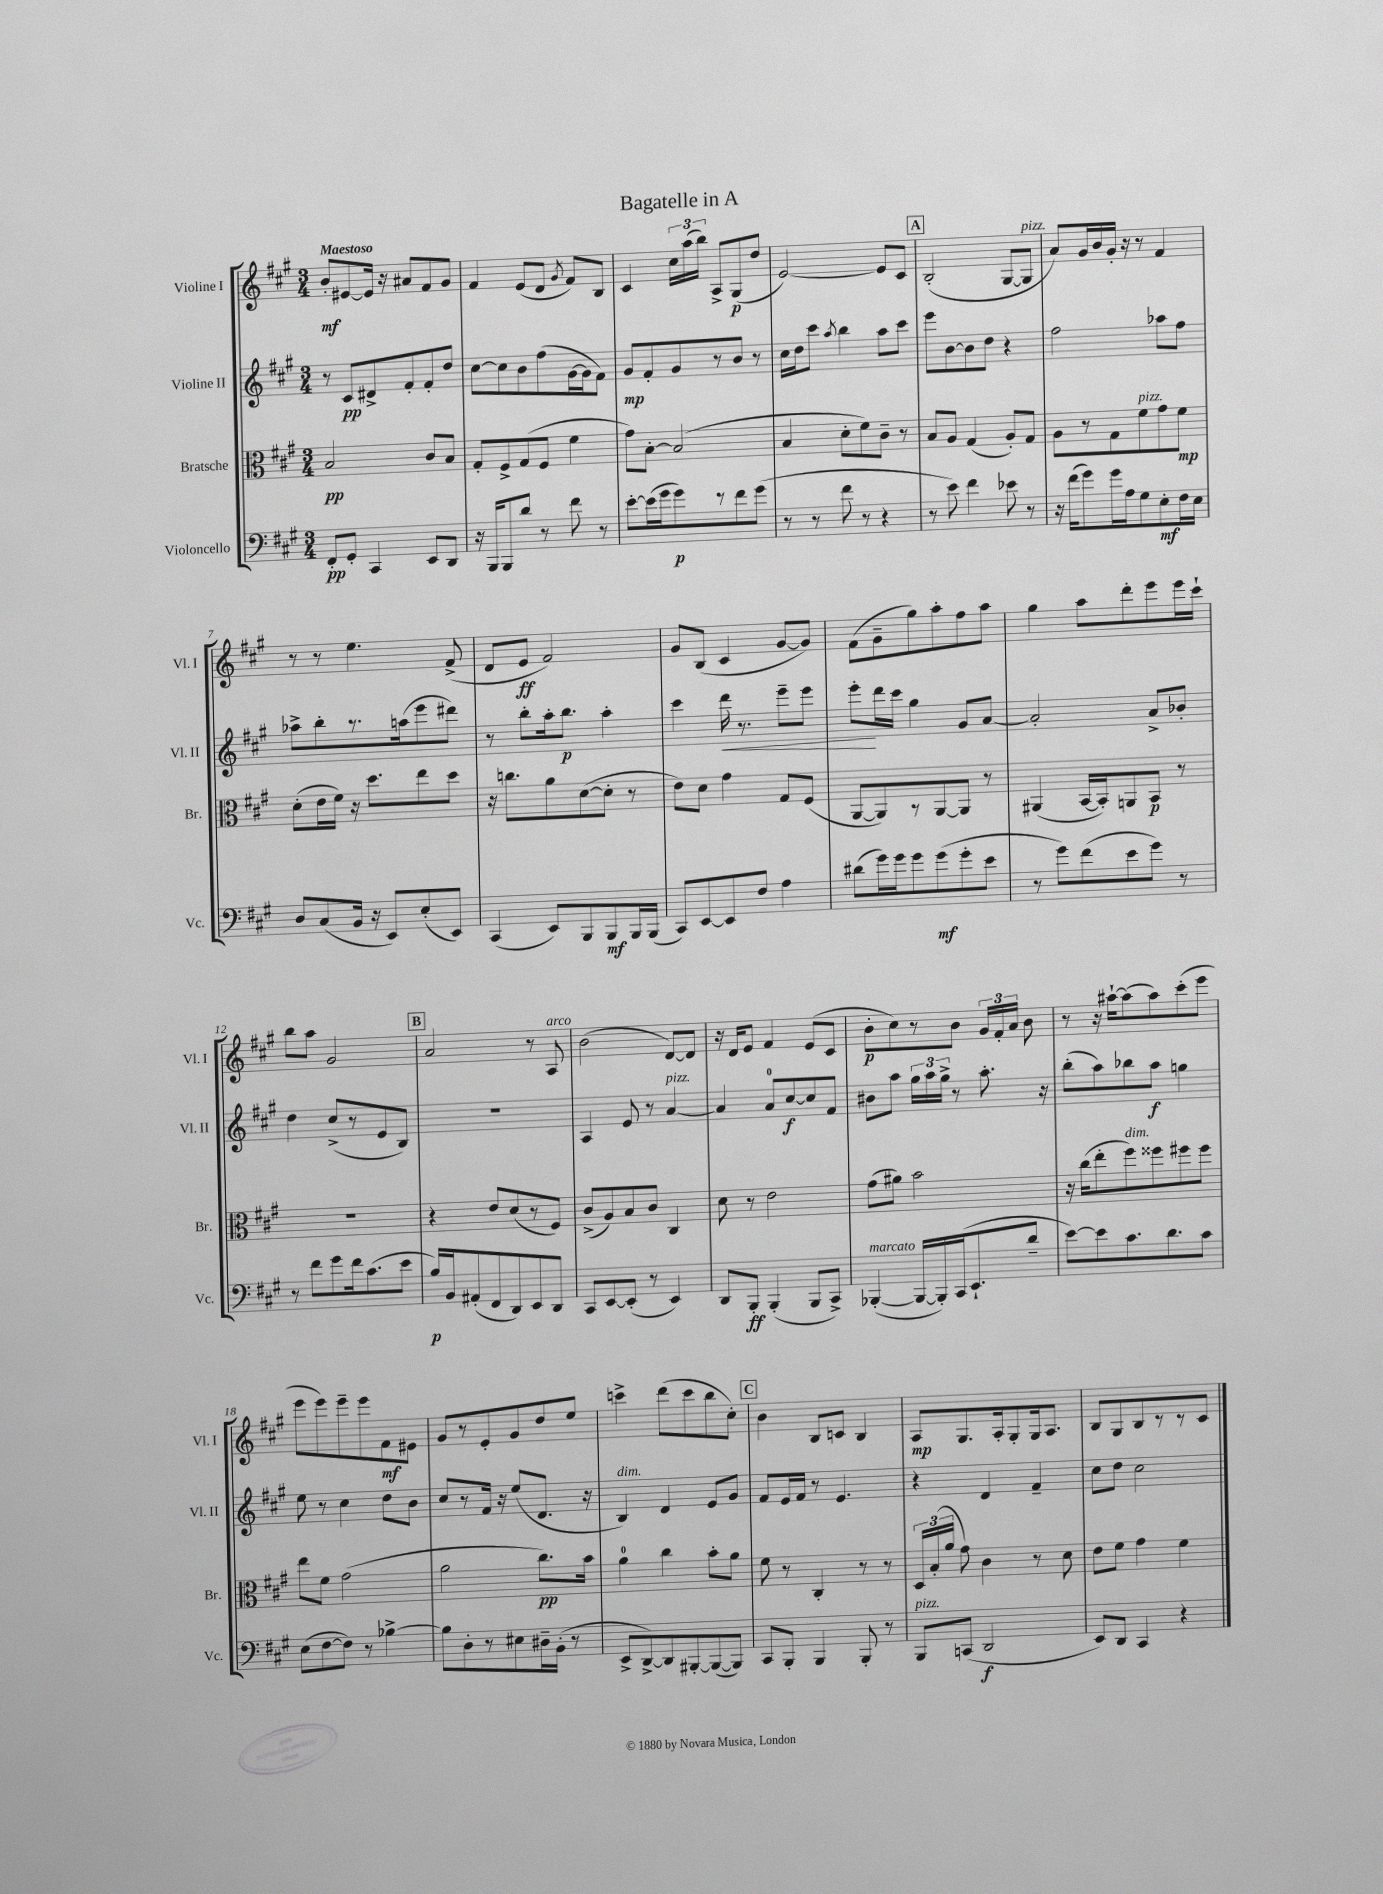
\header { title = "Bagatelle in A" }
<<
\new StaffGroup <<
\new Staff = "s0" \with { instrumentName = "Violine I" shortInstrumentName = "Vl. I" } {
    \clef treble \key a \major \numericTimeSignature \time 3/4 \tempo "Maestoso"
    \autoBeamOff b'8[-.\mf eis'8~ eis'16] r16 ais'8[ fis'8 gis'8] |
    fis'4 e'8[( d'8] \acciaccatura { gis'8 } fis'8[) b8] |
    cis'4 \tuplet 3/2 { cis''16[ a''16( b''16]) } a8[-> gis8\p( d''8] |
    e'2~) e'8[ cis'8] |
    \mark \markup { \box "A" } b2-.( gis8[~ gis8]^\markup { \italic "pizz." } |
    a'8[) gis'16 b'16 gis'16]-. r16 r8 fis'4 |
    r8 r8 e''4. fis'8->( |
    d'8[ e'8]\ff fis'2) |
    gis'8[ b8]( cis'4 gis'8[~ gis'8]) |
    fis'8[( gis'8-- gis''8) a''8-. fis''8 a''8] |
    gis''4 a''8[ d'''8-. e'''8 e'''16 cis'''16]-! |
    b''8[ a''8] gis'2 |
    \mark \markup { \box "B" } a'2 r8 a8^\markup { \italic "arco" } |
    b'2( d'8[~) d'8] |
    r16 d'16[ e'8] fis'4 e'8[( cis'8] |
    b'8[-.\p cis''8) r8 b'8] \tuplet 3/2 { gis'16[ fis'16-. a'16] } b'8 |
    r8 r16 ais''16[~-! ais''8( ais''8) cis'''8-.( e'''8] |
    e'''8[ e'''8) e'''8-- e'''8 fis'8\mf eis'8] |
    gis'8[ r8 e'8-. gis'8 d''8 e''8] |
    c'''4-> d'''8[( c'''8 b''8 cis''8]-.) |
    \mark \markup { \box "C" } b'4 b8[ c'8] b4 |
    a8[\mp gis8. a16-. gis8-. gis16 a8.] |
    b8[ gis8 b8 r8 r8 cis'8] \bar "|." |
}
\new Staff = "s1" \with { instrumentName = "Violine II" shortInstrumentName = "Vl. II" } {
    \clef treble \key a \major \numericTimeSignature \time 3/4
    \autoBeamOff r8 cis'8[\pp dis'8-> fis'8-. fis'8-. d''8] |
    cis''8[~ cis''8 b'8 fis''8( gis'16~ gis'16 fis'8]) |
    gis'8[\mp fis'8-. gis'8 r8 b'8] r8 |
    cis''16[ d''16 cis'''8] \acciaccatura { a''8 } b''4 a''8[ cis'''8] |
    \mark \markup { \box "A" } e'''8[ b'8~ b'8 d''8] r4 |
    fis''2 aes''8[ fis''8] |
    aes''8[-> b''8-. r8. a''16( e'''8 dis'''8]) |
    r8 b''8[-. a''16-. b''8.]\p a''4-. |
    cis'''4 d'''16\< r8. e'''8[-- e'''8] |
    e'''8[-.\! d'''16 cis'''16] gis''4 gis'8[ a'8]~ |
    a'2-. a'8[-> bes'8]-. |
    d''4 cis''8[->( r8 e'8 b8]) |
    \mark \markup { \box "B" } R2. |
    a4 e'8 r8 a'4~^\markup { \italic "pizz." } |
    a'4 a'8[-0 cis''8~\f cis''8 fis'8] |
    bis'8[ a''8] \tuplet 3/2 { gis''16[ a''16 gis''16]-> } r8 a''8.-. r16 |
    b''8[-.( a''8) bes''8 a''8]\f g''4 |
    e''8 r8 cis''4 d''8[ b'8] |
    cis''8[ r8 fis'16] r16 e''8[( d'8.] r16 |
    b4^\markup { \italic "dim." }) d'4 e'8[ gis'8] |
    \mark \markup { \box "C" } fis'8[ e'16 fis'16] r8 e'4. |
    r4 d'4 fis'4-- |
    cis''8[ d''8] cis''2 \bar "|." |
}
\new Staff = "s2" \with { instrumentName = "Bratsche" shortInstrumentName = "Br." } {
    \clef alto \key a \major \numericTimeSignature \time 3/4
    \autoBeamOff b2\pp cis'8[ b8] |
    gis8[-. fis8-> gis8( fis8] fis'4 |
    gis'8[) b8]~-. b2( |
    b4 d'8[-. fis'8) cis'8]-- r8 |
    \mark \markup { \box "A" } b8[ a8] gis4( a8[-.) gis8] |
    a8[ r8 gis8 fis'8^\markup { \italic "pizz." } gis'8 fis'8]\mp |
    d'8[-.( e'16 fis'16]) r16 d''8.[ e''8 d''8] |
    r16 c''8.[ a'8 d'8~( d'8]-. r8 |
    e'8[) d'8] gis'4 gis8[ fis8]( |
    a,8[~ a,8) r8 a,8~ a,8] r8 |
    ais,4( b,16[~ b,16-.) a,8 b,8]\p r8 |
    R2. |
    \mark \markup { \box "B" } r4 e'8[ d'8( r8 fis8]) |
    cis'8[->( a8) b8 cis'8] cis4 |
    d'8 r8 e'2 |
    gis'8[( ais'8]) b'2 |
    r16 cis''16[( e''8-. fis''8^\markup { \italic "dim." }) fisis''8 fis''8 fis''8] |
    e''8[ fis'8] gis'2( |
    a'2 cis''8.[\pp) b'16] |
    a'4-0 cis''4 b'8[-. a'8] |
    \mark \markup { \box "C" } fis'8 r8 cis4-. r8 r8 |
    \tuplet 3/2 { d16[ b16-.( a'16] } gis'8) cis'4 r8 d'8 |
    e'8[ fis'8] gis'4 fis'4 \bar "|." |
}
\new Staff = "s3" \with { instrumentName = "Violoncello" shortInstrumentName = "Vc." } {
    \clef bass \key a \major \numericTimeSignature \time 3/4
    \autoBeamOff fis,8[-.\pp gis,8]-. cis,4 e,8[ d,8] |
    r16 b,,16[ b,,8 d'8] r8 fis'8 r8 |
    e'8[~-. e'16( gis'16 gis'8\p) r8 fis'8 gis'8]( |
    r8 r8 fis'8 r8 r4 |
    \mark \markup { \box "A" } r8 e'8) fis'4 ees'8 r8 |
    r16 fis'16[( gis'8) gis'16 a16 gis8 e8-.\mf fis16 e16] |
    d8[ cis8( b,16] r16 e,8[) e8-.( e,8]) |
    cis,4( e,8[) b,,8 b,,8\mf b,,16 b,,16]( |
    cis,8[) e,8~ e,8 fis8] a4 |
    dis'8[( gis'16) gis'16 gis'8 gis'8\mf( gis'8-. e'8] |
    r8 gis'8[) fis'8( e'8 gis'8]) r8 |
    r8 fis'8[ gis'8 fis'16 cis'8.( e'8] |
    \mark \markup { \box "B" } b16[\p) b,16 ais,8-.( fis,8 d,8) e,8 d,8] |
    cis,8[ e,8~ e,8]-.( r8 e,4) |
    d,8[ b,,8]-.\ff b,,4-.( b,,8[ cis,8]->) |
    bes,,4~-.^\markup { \italic "marcato" }( bes,,16[~ bes,,16-.) cis,16( e,8.-! d'8]-- |
    e'8[~) e'8 cis'8. d'8. cis'8] |
    e8[( fis8~ fis8]) r8 bes4~-> |
    bes8[ d8-. r8 eis8 dis16-- b,16]-.( r8 |
    e,8[-> d,8~->) d,8 bis,,8~-. bis,,8~( bis,,8]) |
    \mark \markup { \box "C" } cis,8[ b,,8]-. b,,4 b,,8-. r8 |
    b,,8[^\markup { \italic "pizz." } c,8]( d,2\f |
    e,8[) d,8] cis,4 r4 \bar "|." |
}
>>
>>
